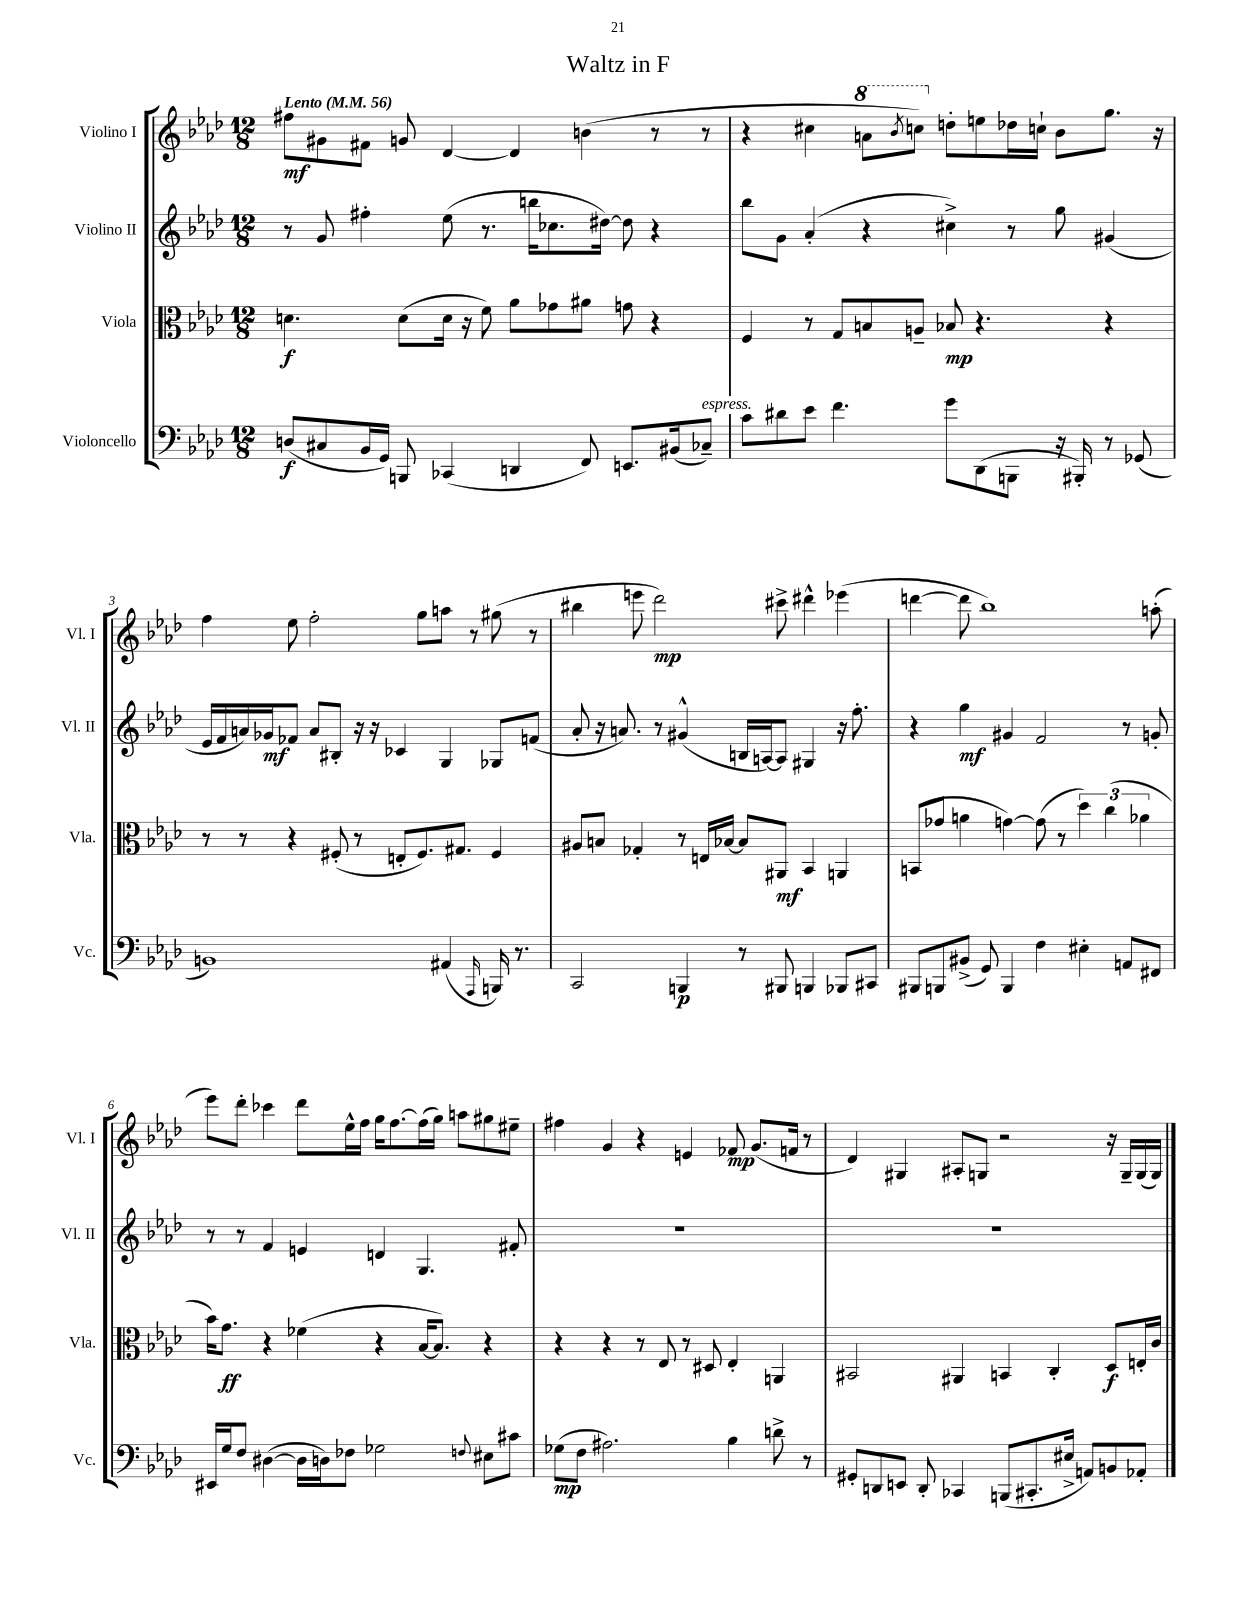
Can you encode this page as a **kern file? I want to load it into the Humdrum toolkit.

**kern	**dynam	**kern	**dynam	**kern	**dynam	**kern	**dynam
*part4	*part4	*part3	*part3	*part2	*part2	*part1	*part1
*staff4	*staff4	*staff3	*staff3	*staff2	*staff2	*staff1	*staff1
*I"Violoncello	*	*I"Viola	*	*I"Violino II	*	*I"Violino I	*
*I'Vc.	*	*I'Vla.	*	*I'Vl. II	*	*I'Vl. I	*
*clefF4	*	*clefC3	*	*clefG2	*	*clefG2	*
*k[b-e-a-d-]	*	*k[b-e-a-d-]	*	*k[b-e-a-d-]	*	*k[b-e-a-d-]	*
*M12/8	*	*M12/8	*	*M12/8	*	*M12/8	*
*MM56	*	*MM56	*	*MM56	*	*MM56	*
=1	=1	=1	=1	=1	=1	=1	=1
!	!	!	!	!	!	!LO:TX:a:B:t=Lento	!
(8Dn/L	f	4.dn\	f	8r	.	8ff#X\L	mf
8C#X/	.	.	.	8g/	.	8g#X\	.
16BB-/L	.	.	.	4ff#X'\	.	8f#X\J	.
16GG/JJ)	.	.	.	.	.	.	.
8BBBn/	.	(8d\L	.	.	.	8gn/	.
(4CC-X/	.	16d\Jk	.	(8ee-\	.	[4d-/	.
.	.	16r	.	.	.	.	.
.	.	8f\)	.	8.r	.	.	.
4DDn/	.	8a-\L	.	.	.	4d-/]	.
.	.	.	.	16bbn\KL	.	.	.
.	.	8g-X\	.	8.cc-X\	.	.	.
8FF/)	.	8a#X\J	.	.	.	(4bn\	.
.	.	.	.	[16dd#X\Jk)	.	.	.
8.EEn/L	.	8gn\	.	8dd#\]	.	.	.
.	.	4r	.	4r	.	8r	.
(16BB#X/k	.	.	.	.	.	.	.
!LO:TX:a:i:t=espress.	!	!	!	!	!	!	!
8C-X~/J)	.	.	.	.	.	8r	.
=2	=2	=2	=2	=2	=2	=2	=2
8c\L	.	4F/	.	8bb-\L	.	4r	.
8d#X\	.	.	.	8g\J	.	.	.
8e-\J	.	8r	.	(4a-'/	.	4cc#X\	.
4.f\	.	8G/L	.	.	.	.	.
*	*	*	*	*	*	*8va	*
.	.	8Bn/	.	4r	.	8aan\L	.
.	.	.	.	.	.	8qbb-/	.
.	.	8An~/J	.	.	.	8cccn\J)	.
*	*	*	*	*	*	*X8va	*
8g\L	.	8B-X/	mp	4cc#X^\)	.	8ddn'\L	.
(8DD-\	.	4.r	.	.	.	8een\	.
8BBBn\J	.	.	.	8r	.	16dd-X\L	.
.	.	.	.	.	.	16ccn`\JJ	.
16r	.	.	.	8gg\	.	8b-\L	.
16BBB#X'/)	.	.	.	.	.	.	.
8r	.	4r	.	(4g#X/	.	8.gg\J	.
(8GG-X/	.	.	.	.	.	.	.
.	.	.	.	.	.	16r	.
!!LO:LB:g=z
=3	=3	=3	=3	=3	=3	=3	=3
1BBn)	.	8r	.	16e-/LL	.	4ff\	.
.	.	.	.	16f/	.	.	.
.	.	8r	.	16an/)	.	.	.
.	.	.	.	16g-X/J	mf	.	.
.	.	4r	.	8f-X/J	.	8ee-\	.
.	.	.	.	8a/L	.	2ff'\	.
.	.	(8F#X'/	.	8B#X'/J	.	.	.
.	.	8r	.	16r	.	.	.
.	.	.	.	16r	.	.	.
.	.	8En'/L	.	4c-X/	.	.	.
.	.	8.F#/)	.	.	.	8gg\L	.
(4AA#X/	.	.	.	4G/	.	8aan\J	.
.	.	8.G#X/J	.	.	.	.	.
.	.	.	.	.	.	8r	.
16qqAAA-/	.	.	.	.	.	.	.
16BBBn/)	.	4F#/	.	8G-X/L	.	(8gg#X\	.
8.r	.	.	.	.	.	.	.
.	.	.	.	(8fn/J	.	8r	.
=4	=4	=4	=4	=4	=4	=4	=4
2CC/	.	8A#X/L	.	8a-'/	.	4bb#X\	.
.	.	8Bn/J	.	16r	.	.	.
.	.	.	.	8.an/)	.	.	.
.	.	4G-X'/	.	.	.	8eeen\	.
.	.	.	.	8r	.	2ddd-\)	mp
4BBBn/	p	8r	.	(4g#X^^/	.	.	.
.	.	16En/LL	.	.	.	.	.
.	.	[16B-X/JJ	.	.	.	.	.
8r	.	8B-/L]	.	16Bn/LL	.	.	.
.	.	.	.	[16An/J)	.	.	.
8BBB#X/	.	8AA#X/J	mf	8A/J]	.	8ccc#X^\	.
4BBBn/	.	4BB-/	.	4G#X/	.	4ddd#X^^\	.
8BBB-X/L	.	4AAn/	.	16r	.	(4eee-X\	.
.	.	.	.	8.ff'\	.	.	.
8CC#X/J	.	.	.	.	.	.	.
=5	=5	=5	=5	=5	=5	=5	=5
8BBB#X/L	.	(8BBn/L	.	4r	.	[4dddn\	.
8BBBn/	.	8g-X/J	.	.	.	.	.
(8BB#X^/J	.	4an\	.	4gg\	mf	8ddd\]	.
8GG/)	.	.	.	.	.	1bb-)	.
4BBB/	.	[4gn\)	.	4g#X/	.	.	.
4F\	.	(8g\]	.	2f/	.	.	.
.	.	8r	.	.	.	.	.
4E#X'\	.	6dd-\)	.	.	.	.	.
.	.	(6cc\	.	.	.	.	.
8AAn/L	.	.	.	8r	.	.	.
.	.	6a-X\	.	.	.	.	.
8FF#X/J	.	.	.	8gn'/	.	(8aan'\	.
!!LO:LB:g=z
=6	=6	=6	=6	=6	=6	=6	=6
16EE#X/LL	.	16b-\KL)	.	8r	.	8eee-\L)	.
16G/J	.	8.g\J	ff	.	.	.	.
8F/J	.	.	.	8r	.	8ddd-'\J	.
([4D#X\	.	4r	.	4f/	.	4ccc-X\	.
16D#\LL]	.	(4f-X\	.	4en/	.	8ddd-\L	.
16Dn\J)	.	.	.	.	.	.	.
8F-X\J	.	.	.	.	.	16ee-^^\L	.
.	.	.	.	.	.	16ff\JJ	.
2G-X\	.	4r	.	4dn/	.	16gg\KL	.
.	.	.	.	.	.	[8.ff\	.
.	.	[16B-/KL	.	4.G/	.	(16ff\L]	.
.	.	8.B-/J])	.	.	.	16gg\JJ)	.
.	.	.	.	.	.	8aan\L	.
8qqFn/	.	.	.	.	.	.	.
8E#X\L	.	4r	.	.	.	8gg#X\	.
8c#X\J	.	.	.	8f#X'/	.	8ee#X~\J	.
=7	=7	=7	=7	=7	=7	=7	=7
(8G-X\L	mp	4r	.	1.r	.	4ff#X\	.
8F\J	.	.	.	.	.	.	.
2.A#X\)	.	4r	.	.	.	4g/	.
.	.	8r	.	.	.	4r	.
.	.	8E-/	.	.	.	.	.
.	.	8r	.	.	.	4en/	.
.	.	8D#X/	.	.	.	.	.
4B-\	.	4E-'/	.	.	.	8f-X/	mp
.	.	.	.	.	.	(8.g/L	.
8dn^\	.	4AAn/	.	.	.	.	.
.	.	.	.	.	.	16fn/Jk	.
8r	.	.	.	.	.	8r	.
=8	=8	=8	=8	=8	=8	=8	=8
8GG#X'/L	.	2BB#X/	.	1.r	.	4d-/)	.
8DDn/	.	.	.	.	.	.	.
8EEn/J	.	.	.	.	.	4G#X/	.
8DD'/	.	.	.	.	.	.	.
4CC-X/	.	4AA#X/	.	.	.	8A#X'/L	.
.	.	.	.	.	.	8Gn/J	.
(8BBBn/L	.	4BBn/	.	.	.	2r	.
8.CC#X'/	.	.	.	.	.	.	.
.	.	4C'/	.	.	.	.	.
16E#X^/Jk	.	.	.	.	.	.	.
8AAn/L)	.	.	.	.	.	.	.
8BBn/	.	8D-/L	f	.	.	16r	.
.	.	.	.	.	.	16G~/LL	.
8AA-X'/J	.	16En'/L	.	.	.	(16G/	.
.	.	16c/JJ	.	.	.	16G/JJ)	.
==	==	==	==	==	==	==	==
*-	*-	*-	*-	*-	*-	*-	*-
